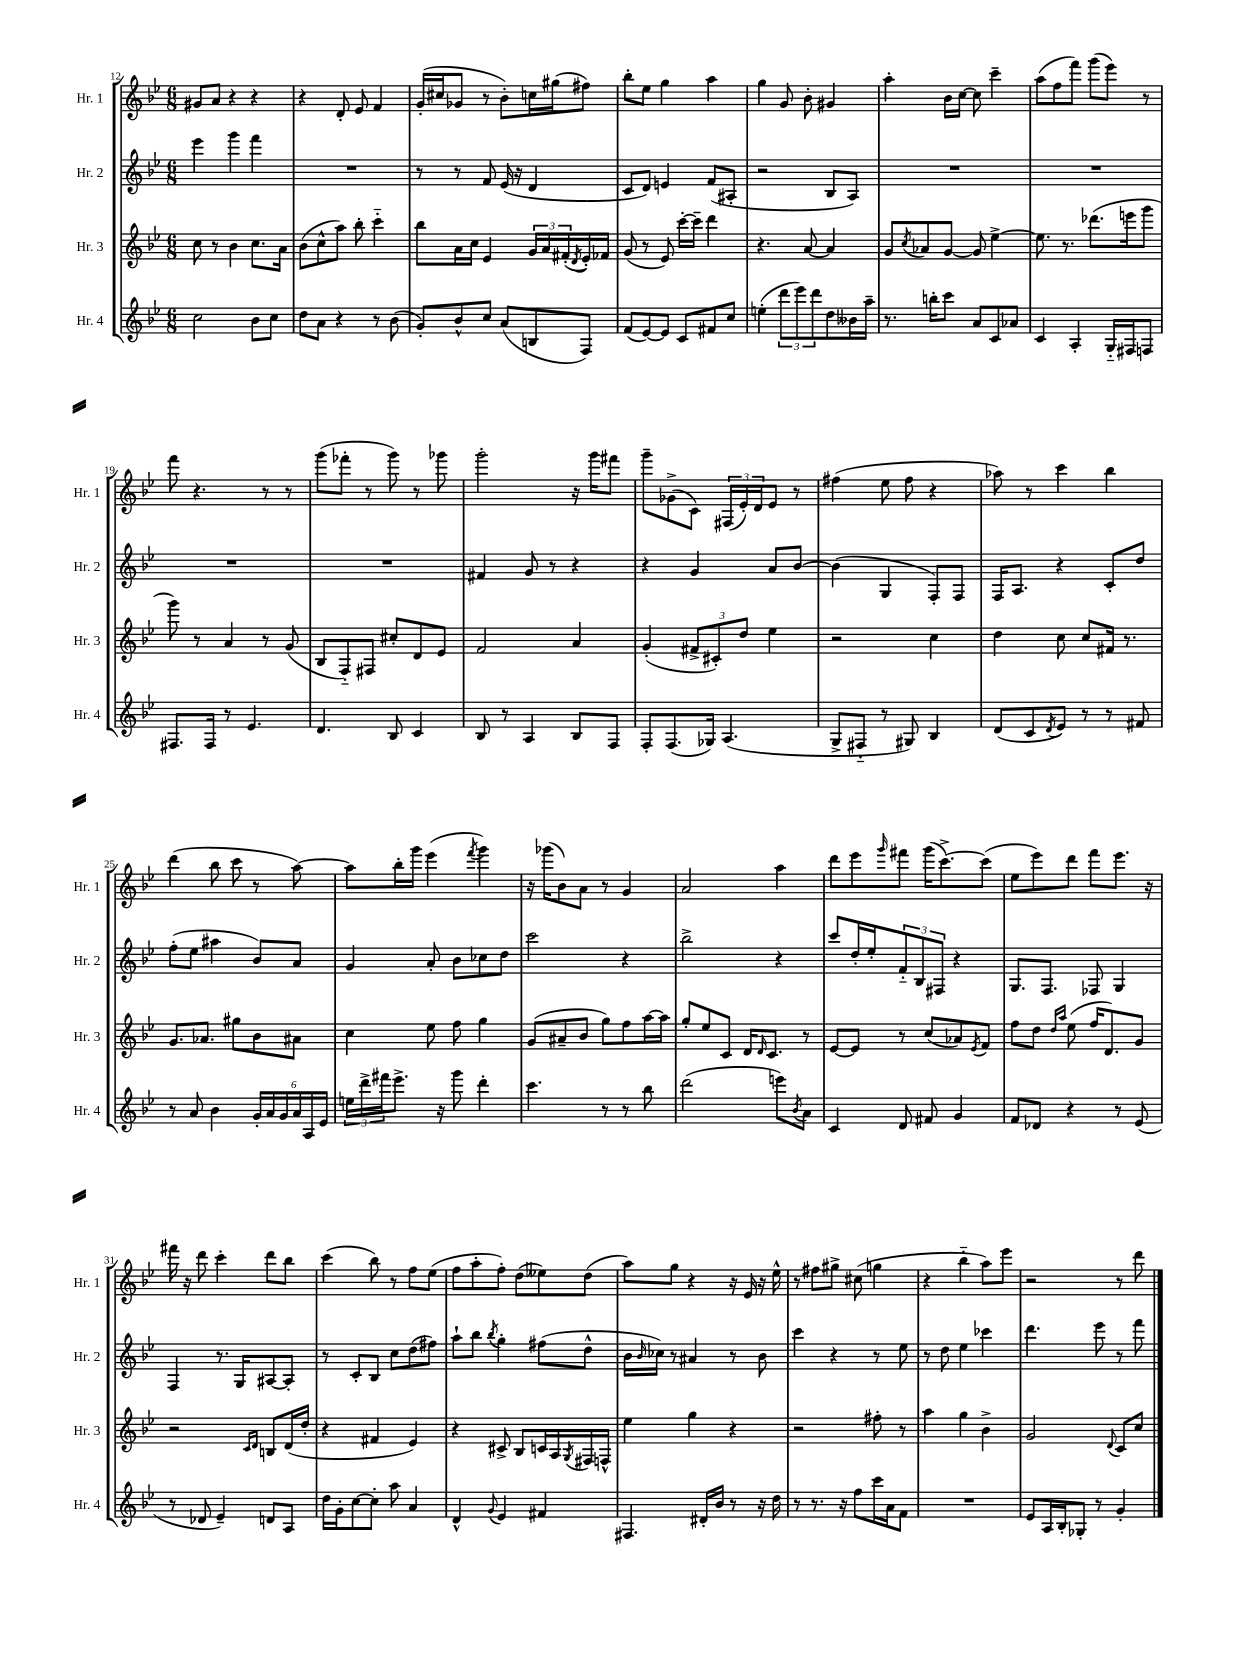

**kern	**kern	**kern	**kern
*staff4	*staff3	*staff2	*staff1
*clefG2	*clefG2	*clefG2	*clefG2
*k[b-e-]	*k[b-e-]	*k[b-e-]	*k[b-e-]
*M6/8	*M6/8	*M6/8	*M6/8
2cc	8cc	4eee-	8g#
.	8r	.	8a
.	4b-	4ggg	4r
8b-	8.cc	4fff	4r
8cc	.	.	.
.	16a	.	.
=	=	=	=
8dd	(8b-	2.r	4r
8a	8cc^^	.	.
4r	8aa)	.	8d'
.	8bb-'	.	8e-
8r	4ccc'~	.	4f
(8b-	.	.	.
=	=	=	=
8g')	8bb-	8r	(16g'
.	.	.	16cc#
8b-^^	16a	8r	8g-
.	16cc	.	.
8cc	4e-	8f	8r
(8a	.	(16e-	8b-')
.	.	16r	.
8B	24g	4d	16cc
.	24a	.	.
.	.	.	(16gg#
.	(24f#'	.	.
.	8qd	.	.
8F)	16e-')	.	8ff#)
.	16f-	.	.
=	=	=	=
(8f	(8g	8c	8bb-'
[8e-)	8r	8d)	8ee-
8e-]	8e-)	4e	4gg
8c	[16ccc'	.	.
.	16ccc~]	.	.
8f#	4ddd	(8f	4aa
8cc	.	8A#'	.
=	=	=	=
(4ee'	4.r	2r	4gg
12ddd	.	.	8g
12eee-)	.	.	.
.	[8a	.	8b-'
12ddd	.	.	.
8dd	4a]	8B-	4g#
16b--	.	8A)	.
16aa~	.	.	.
=	=	=	=
8.r	8g	2.r	4aa'
.	8qcc	.	.
.	8a-	.	.
16bb'	.	.	.
8ccc	[8g	.	16b-
.	.	.	[16cc
8a	8g]	.	8cc]
8c	[4ee-^	.	4ccc~
8a-	.	.	.
=	=	=	=
4c	8.ee-]	2.r	(8aa
.	.	.	8ff
.	8.r	.	.
4A'	.	.	8fff)
.	(8.ddd-	.	(8ggg
16G'~	.	.	8eee-)
16F#	16eee	.	.
8F	8ggg	.	8r
=	=	=	=
8.F#	8ggg)	2.r	8fff
.	8r	.	4.r
16F#	.	.	.
8r	4a	.	.
4.e-	.	.	.
.	8r	.	8r
.	(8g	.	8r
=	=	=	=
4.d	8B-	2.r	(8ggg
.	8F'~)	.	8fff-'
.	8F#	.	8r
8B-	8cc#'	.	8ggg)
4c	8d	.	8r
.	8e-	.	8ggg-
=	=	=	=
8B-	2f	4f#	2ggg'
8r	.	.	.
4A	.	8g	.
.	.	8r	.
8B-	4a	4r	16r
.	.	.	16ggg
8F	.	.	8fff#
=	=	=	=
8F'	(4g'	4r	8ggg~
(8.F	.	.	(8g-^
.	12f#^	4g	8c)
16G-)	.	.	.
.	12c#')	.	.
(4.A	.	.	(24F#
.	12dd	.	24e-')
.	.	.	24d
.	4ee-	8a	8e-
.	.	[8b-	8r
=	=	=	=
8G^	2r	(4b-]	(4ff#
8F#'~	.	.	.
8r	.	4G	8ee-
8G#)	.	.	8ff#
4B-	4cc	8F')	4r
.	.	8F	.
=	=	=	=
(8d	4dd	16F	8aa-)
.	.	8.A	.
8c	.	.	8r
8qd	.	.	.
8e-)	8cc	4r	4ccc
8r	8cc	.	.
8r	16f#	8c'	4bb-
.	8.r	.	.
8f#	.	8dd	.
=	=	=	=
8r	8.g	(8ff'	(4ddd
8a	.	8ee-	.
.	8.a-	.	.
4b-	.	4aa#	8bb-
.	8gg#	.	8ccc
24g'	8b-	8b-)	8r
24a	.	.	.
24g	.	.	.
24a	8a#	8a	[8aa)
24A	.	.	.
24e-	.	.	.
=	=	=	=
24ee	4cc	4g	8aa]
24ddd^	.	.	.
24fff#	.	.	.
8.eee-^	.	.	16bb-'
.	.	.	16ggg
.	8ee-	8a'	(4eee-
16r	.	.	.
8ggg	8ff	8b-	.
.	.	.	8qfff
4ddd'	4gg	8cc-	4ggg)
.	.	8dd	.
=	=	=	=
4.ccc	(8g	2ccc	16r
.	.	.	(16ggg-
.	8a#~	.	8b-)
.	8b-	.	8a
8r	8gg)	.	8r
8r	8ff	4r	4g
8bb-	[16aa	.	.
.	16aa]	.	.
=	=	=	=
(2ddd	8gg'	2bb-^	2a
.	8ee-	.	.
.	8c	.	.
.	16d	.	.
.	16qqd	.	.
.	8.c	.	.
8eee)	.	4r	4aa
8qb-	.	.	.
8a	8r	.	.
=	=	=	=
4c	[8e-	8ccc	8ddd
.	8e-]	16dd'	8eee-
.	.	16ee-'	.
.	.	.	16qqggg
8d	8r	12f'~	8fff#
.	.	12B-	.
8f#	(8cc	.	(16ggg
.	.	12F#	.
.	.	.	[8.ccc^)
4g	8a-)	4r	.
.	8qe-	.	.
.	8f	.	(8ccc]
=	=	=	=
8f	8ff	8.G	8ee-
8d-	8dd	.	8eee-)
.	.	8.F	.
.	16qqdd	.	.
.	16qqaa	.	.
4r	(8ee-	.	8ddd
.	16ff	8F-	8fff
.	8.d)	.	.
8r	.	4G	8.eee-
(8e-	8g	.	.
.	.	.	16r
=	=	=	=
8r	2r	4F	16fff#
.	.	.	16r
8d-	.	.	8ddd
4e-~)	.	8.r	4ccc'
.	.	16G	.
.	16qqc	.	.
.	16qqd	.	.
8d	8B	[8A#	8ddd
8A	(16d	8A#']	8bb-
.	16dd'	.	.
=	=	=	=
16dd	4r	8r	(4ccc
16g'	.	.	.
[8cc	.	8c'	.
8cc']	4f#	8B-	8bb-)
8aa	.	8cc	8r
4a	4e-)	(8dd	8ff
.	.	8ff#)	(8ee-
=	=	=	=
4d^^	4r	8aa`	8ff
.	.	8bb-	8aa'
8qqg	.	8qbb-	.
4e-	8c#^	4gg'	8ff')
.	8B-	.	(8dd
4f#	16c	(8ff#	8ee--)
.	16A	.	.
.	8qG	.	.
.	16F#	8dd^^	(8dd
.	16F^^	.	.
=	=	=	=
4.F#	4ee-	16b-	8aa)
.	.	16qqb-	.
.	.	16cc-)	.
.	.	8r	8gg
.	4gg	4a#	4r
16d#'	.	.	.
16b-	.	.	.
8r	4r	8r	16r
.	.	.	16e-
16r	.	8b-	16r
16dd	.	.	16ee-^^
=	=	=	=
8r	2r	4ccc	8r
8.r	.	.	8ff#
.	.	4r	8gg#^
16r	.	.	.
8ff	.	.	(8cc#
16ccc	8ff#'	8r	4gg
16a	.	.	.
8f	8r	8ee-	.
=	=	=	=
2.r	4aa	8r	4r
.	.	8dd	.
.	4gg	4ee-	4bb-'~
.	4b-^	4ccc-	8aa)
.	.	.	8eee-
=	=	=	=
8e-	2g	4.ddd	2r
16A	.	.	.
16B-'	.	.	.
8G-'	.	.	.
8r	.	8eee-	.
.	8qqd	.	.
4g'	8c	8r	8r
.	8cc	8fff	8ddd
==	==	==	==
*-	*-	*-	*-
